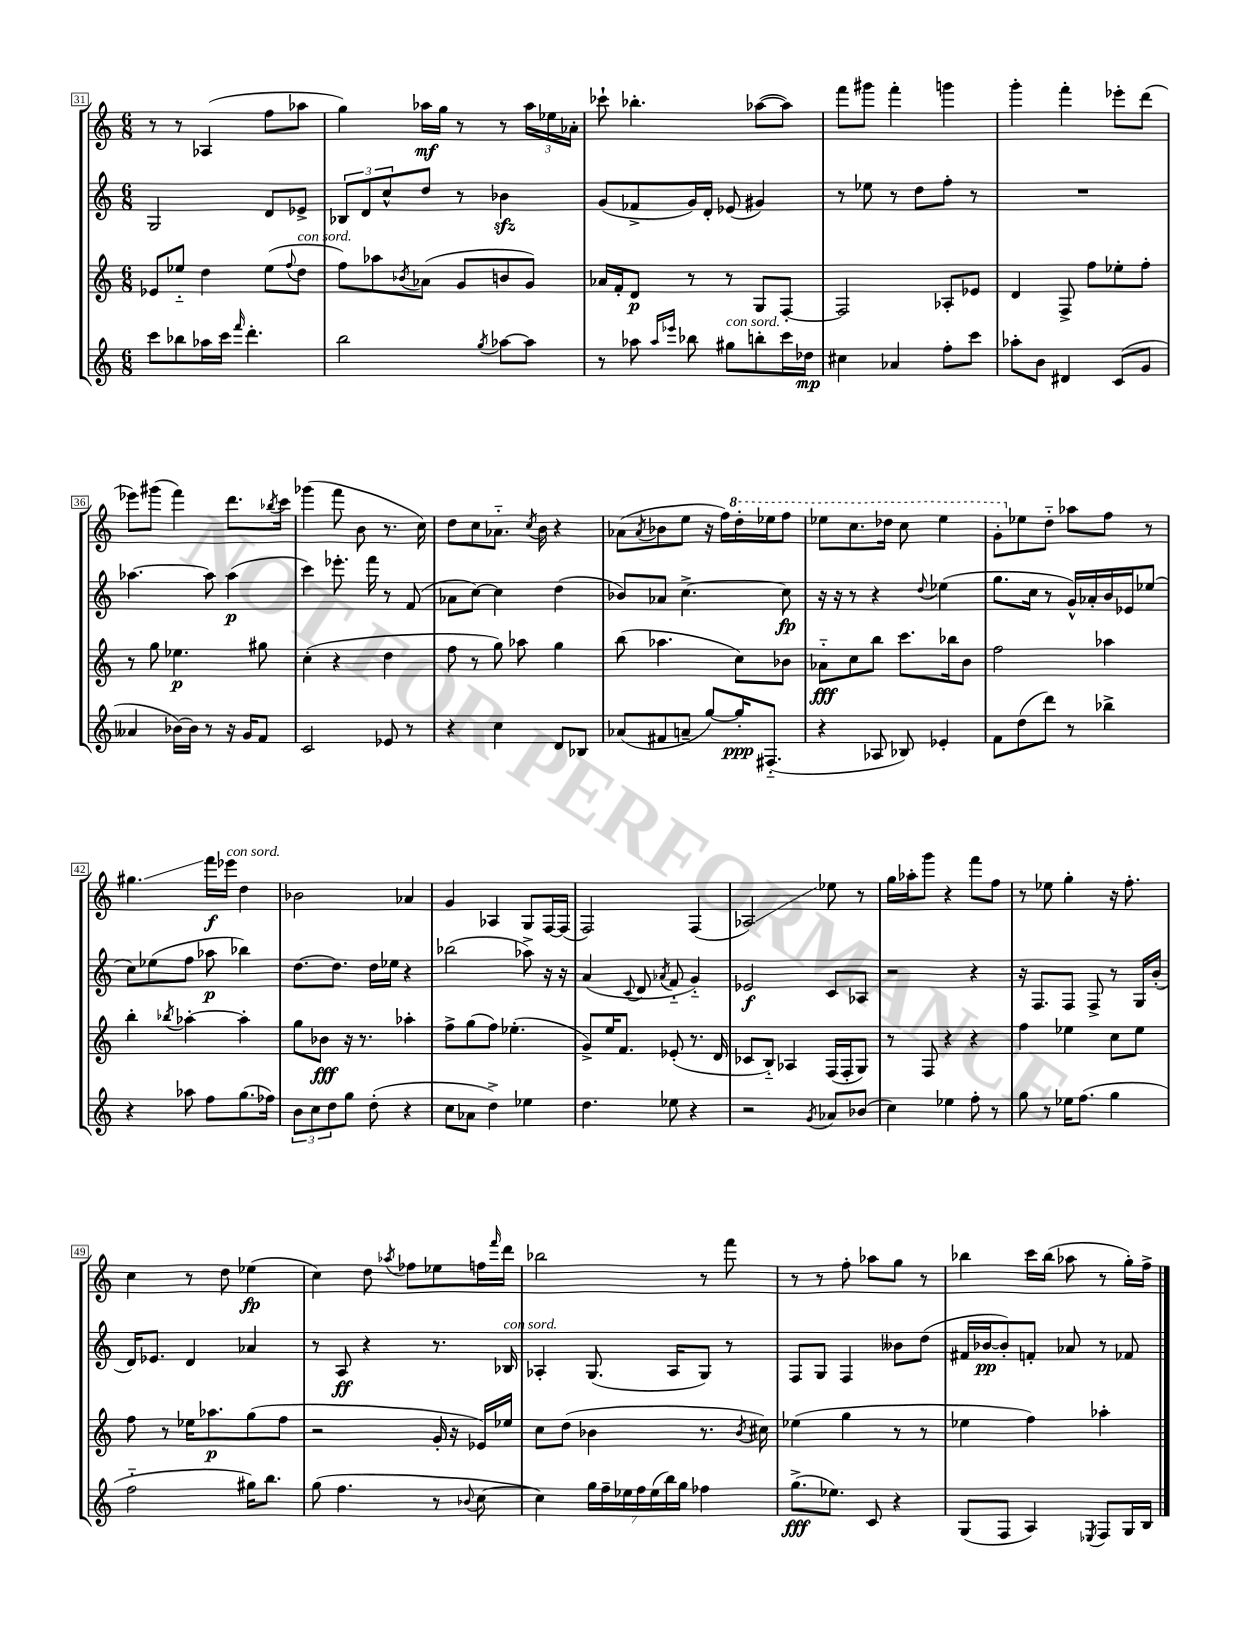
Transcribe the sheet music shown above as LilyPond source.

<<
\new StaffGroup <<
\new Staff = "s0" {
    \clef treble \key c \major \numericTimeSignature \time 6/8
    r8 r8 aes4( f''8 aes''8 |
    g''4) aes''16\mf g''16 r8 r8 \tuplet 3/2 { aes''16 ees''16 aes'16-. } |
    ces'''8-! bes''4.-. aes''8~( aes''8) |
    f'''8 gis'''8 f'''4-. g'''4 |
    g'''4-. f'''4-. ees'''8-. d'''8( |
    ees'''8) gis'''8( f'''4) d'''8. \acciaccatura { bes''8 } c'''16 |
    ges'''4( f'''8 b'8 r8. c''16) |
    d''8 c''8 aes'8.-_ \acciaccatura { c''8 } b'16 r4 |
    aes'8( \acciaccatura { aes'8 } bes'8 e''8 r16 f''16) \ottava #1 d'''16-. ees'''16 f'''8 |
    ees'''8 c'''8. des'''16 c'''8 ees'''4 |
    g''8-. \ottava #0 ees''8 d''8-_ aes''8 f''8 r8 |
    gis''4.\glissando f'''16\f ees'''16^\markup { \italic "con sord." } d''4 |
    bes'2 aes'4 |
    g'4 aes4 g8 f16~ f16( |
    f2) f4( |
    aes2\glissando) ees''8 r8 |
    g''16 aes''16-. g'''8 r4 f'''8 f''8 |
    r8 ees''8 g''4-. r16 f''8.-. |
    c''4 r8 d''8 ees''4\fp( |
    c''4) d''8 \acciaccatura { aes''8 } fes''8 ees''8 f''16 \grace { f'''16 } d'''16 |
    bes''2 r8 f'''8 |
    r8 r8 f''8-. aes''8 g''8 r8 |
    bes''4 c'''16 bes''16( aes''8 r8 g''16-.) f''16-> \bar "|." |
}
\new Staff = "s1" {
    \clef treble \key c \major \numericTimeSignature \time 6/8
    g2 d'8 ees'8-> |
    \tuplet 3/2 { bes8 d'8 c''8-^ } d''8 r8 bes'4\sfz |
    g'8( fes'8-> g'16) d'16-. ees'8( gis'4) |
    r8 ees''8 r8 d''8 f''8-. r8 |
    R2. |
    aes''4.~ aes''8 aes''4\p( |
    c'''4) ees'''8.-. f'''16 r8 f'8( |
    aes'8 c''8~) c''4 d''4( |
    bes'8) aes'8 c''4.~-> c''8\fp |
    r16 r16 r8 r4 \appoggiatura { d''8 } ees''4( |
    g''8. c''16 r8 g'16-^) aes'16-. b'16 ees'16 ees''8( |
    c''8) ees''8( f''8 aes''8\p bes''4) |
    d''8.~ d''8. d''16 ees''16 r4 |
    bes''2( aes''8->) r16 r16 |
    a'4( \appoggiatura { c'8 } d'8 \acciaccatura { aes'8 } f'8-_ g'4-_) |
    ees'2\f c'8 aes8 |
    r2 r4 |
    r16 f8. f8 f8-> r8 g16 b'16-.( |
    d'16) ees'8. d'4 aes'4 |
    r8 a8\ff r4 r8. bes16^\markup { \italic "con sord." } |
    aes4-. g8.( aes16 g8) r8 |
    f8 g8 f4 beses'8 d''8( |
    fis'16 bes'16~\pp bes'8-.) f'8-. aes'8 r8 fes'8 \bar "|." |
}
\new Staff = "s2" {
    \clef treble \key c \major \numericTimeSignature \time 6/8
    ees'8 ees''8-_ d''4 ees''8( \appoggiatura { f''8 } d''8^\markup { \italic "con sord." } |
    f''8) aes''8 \acciaccatura { bes'8 } aes'8( g'8 b'8 g'8) |
    aes'16 f'16-. d'8\p r8 r8 g8 f8~-. |
    f2 aes8-. ees'8 |
    d'4 f8-> f''8 ees''8-. f''8-. |
    r8 g''8 ees''4.\p gis''8 |
    c''4-.( r4 d''4 |
    f''8 r8 g''8) aes''8 g''4 |
    b''8( aes''4. c''8) bes'8 |
    aes'8-_\fff c''8 b''8 c'''8. bes''16 b'8 |
    f''2 aes''4 |
    b''4-. \acciaccatura { bes''8 } aes''4~-. aes''4-. |
    g''8 bes'8\fff r16 r8. aes''4-. |
    f''8-> g''8( f''8) ees''4.-.( |
    g'8->) e''16 f'8. ees'8-.( r8. d'16 |
    ces'8 b8-_) aes4 f16( f16-. g8) |
    r8 f8 r4 r4 |
    f''4 ees''4 c''8 ees''8 |
    f''8 r8 ees''16 aes''8.\p g''8( f''8 |
    r2 g'16-. r16 ees'16) ees''16 |
    c''8 d''8( bes'4 r8. \acciaccatura { bes'8 } cis''16) |
    ees''4( g''4 r8 r8 |
    ees''4 f''4) aes''4-. \bar "|." |
}
\new Staff = "s3" {
    \clef treble \key c \major \numericTimeSignature \time 6/8
    c'''8 bes''8 aes''16 c'''16 \grace { f'''16 } d'''4.-. |
    b''2 \acciaccatura { g''8 } aes''8~ aes''8 |
    r8 aes''8 \grace { aes''16 ees'''16 } bes''8 gis''8^\markup { \italic "con sord." } b''8-. c'''16 des''16\mp |
    cis''4 aes'4 f''8-. c'''8 |
    aes''8-. b'8 dis'4 c'8( g'8 |
    aeses'4 bes'16~) bes'16 r8 r16 g'16 f'8 |
    c'2 ees'8 r8 |
    r4 c''4 d'8 bes8 |
    aes'8( fis'8 a'8-- g''8~) g''16-.\ppp fis8.-_( |
    r4 aes8 bes8) ees'4-. |
    f'8 d''8( d'''8) r8 bes''4-> |
    r4 aes''8 f''8 g''8.( fes''16) |
    \tuplet 3/2 { b'8 c''8 d''8 } g''8 d''8-.( r4 |
    c''8 aes'8 d''4->) ees''4 |
    d''4. ees''8 r4 |
    r2 \acciaccatura { g'8 } aes'8 bes'8( |
    c''4) ees''4 f''8-. r8 |
    g''8 r8 ees''16 f''8.( g''4 |
    f''2-_ gis''16) b''8. |
    g''8( f''4. r8 \appoggiatura { bes'8 } c''8~ |
    c''4) \tuplet 7/4 { g''16 f''16-- ees''16 f''16 ees''16( b''16) g''16 } fes''4 |
    g''8.->\fff( ees''8.) c'8 r4 |
    g8( f8 a4) \acciaccatura { ees8 } f8 g16 b16 \bar "|." |
}
>>
>>
\layout { \context { \Score currentBarNumber = #31 \override BarNumber.stencil = #(make-stencil-boxer 0.1 0.3 ly:text-interface::print) } }
